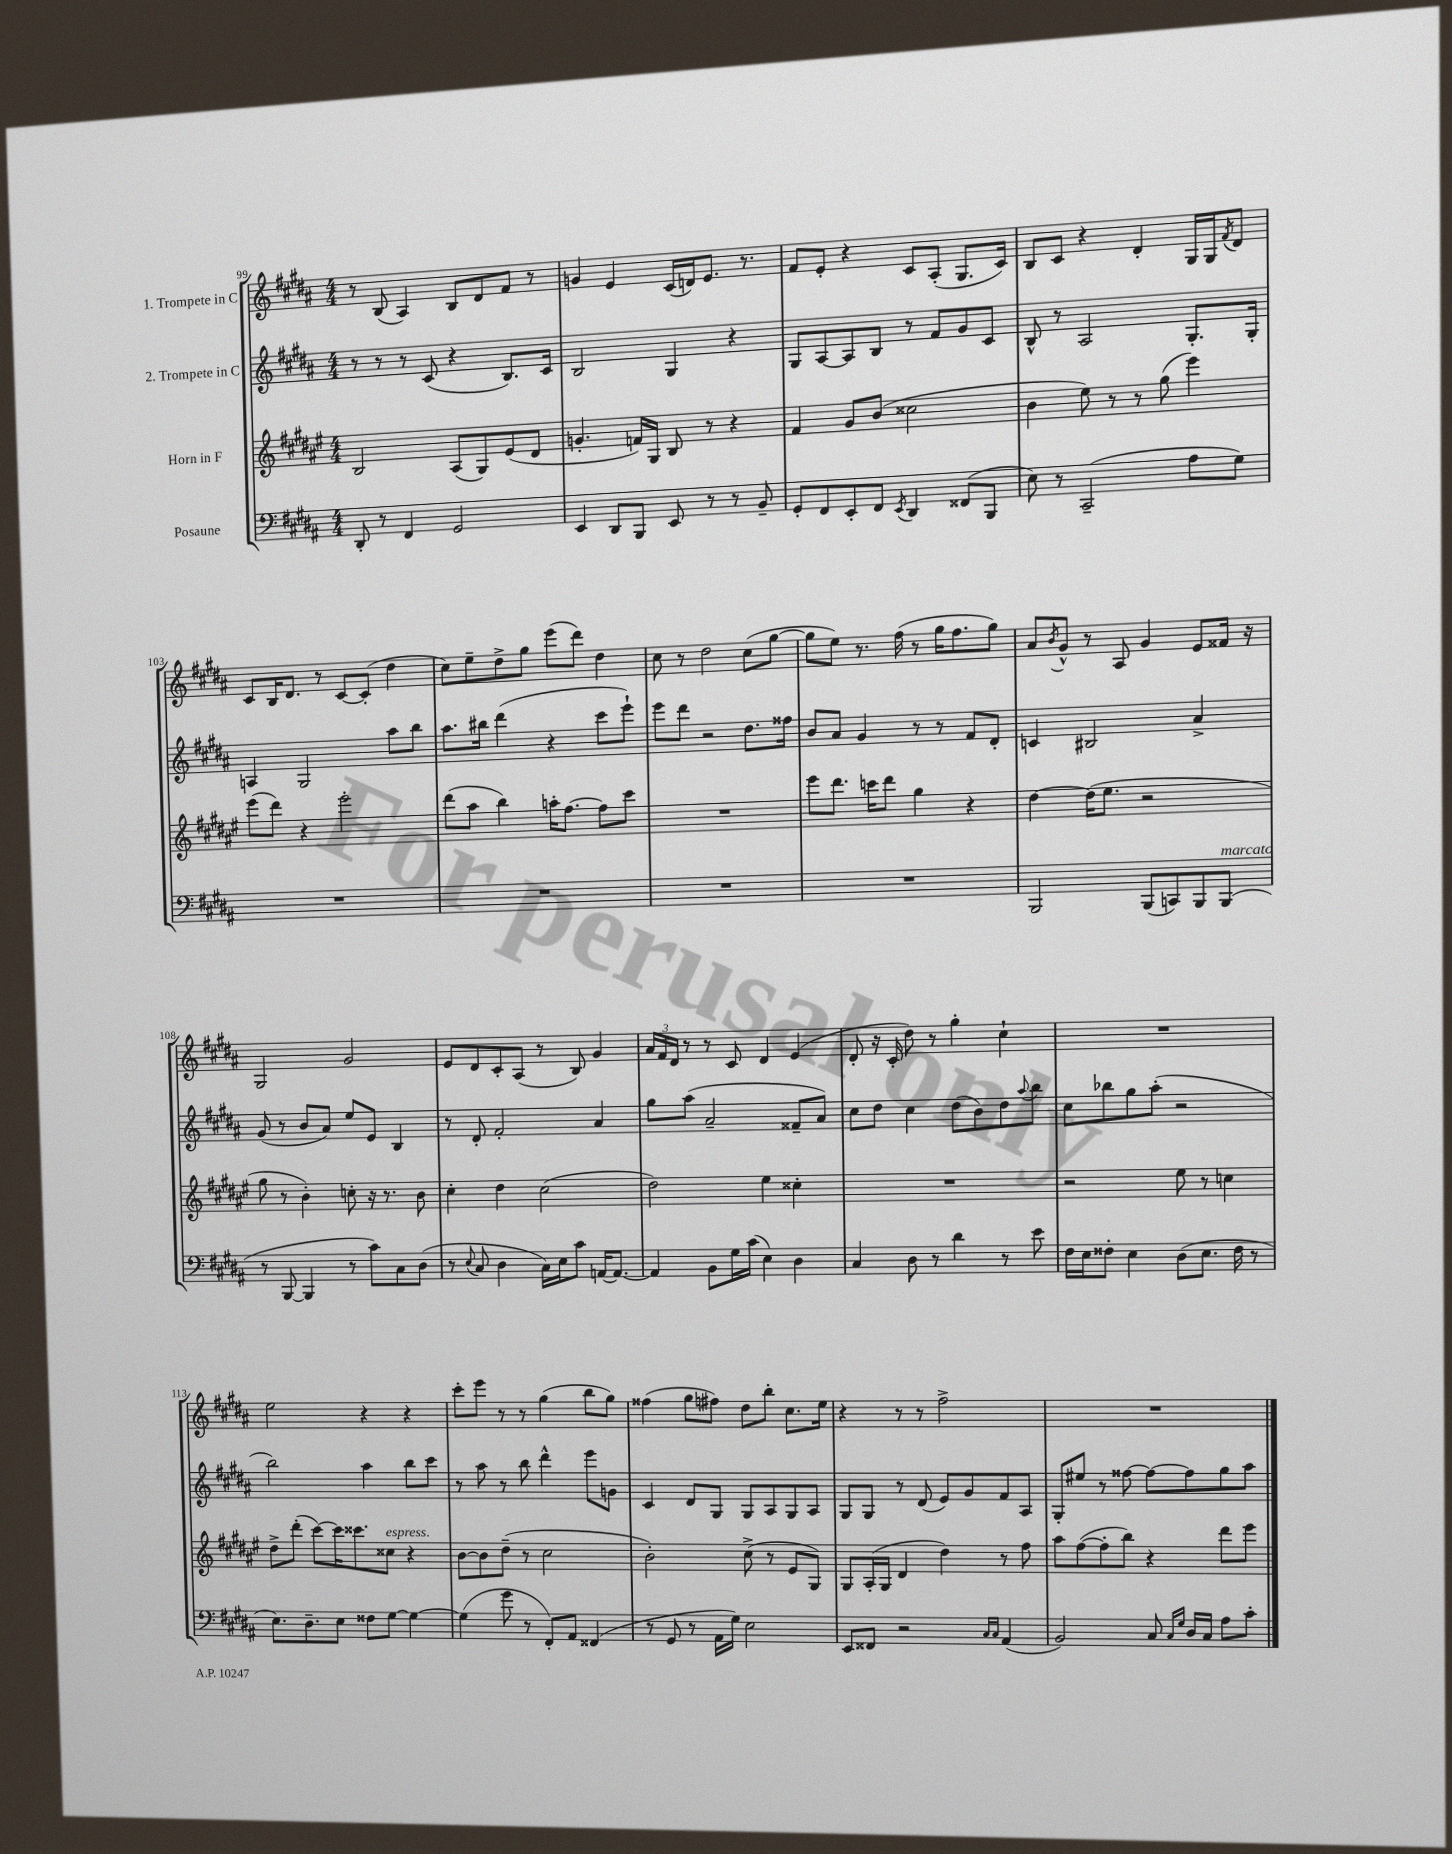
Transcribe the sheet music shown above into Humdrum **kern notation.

**kern	**kern	**kern	**kern
*staff4	*staff3	*staff2	*staff1
*clefF4	*clefG2	*clefG2	*clefG2
*k[f#c#g#d#a#]	*k[f#c#g#d#a#e#]	*k[f#c#g#d#a#]	*k[f#c#g#d#a#]
*M4/4	*M4/4	*M4/4	*M4/4
8DD#'	2B	8r	8r
8r	.	8r	(8B
4FF#	.	8r	4A#)
.	.	(8c#	.
2GG#	(8A#	4r	8B
.	8G#)	.	8d#
.	(8e#	8.B)	8f#
.	8d#	.	8r
.	.	16c#	.
=	=	=	=
4EE	4.g'	2B	4g
8DD#	.	.	4e
8BBB	16f)	.	.
.	16G#	.	.
8EE	8B	4G#	(16c#
.	.	.	16d)
8r	8r	.	8.e
8r	4r	4r	.
.	.	.	8.r
8BB~	.	.	.
=	=	=	=
8GG#'	4f#	8G#	8f#
8FF#	.	[8A#	8e'
8EE'	8g#	8A#]	4r
8FF#	(8b	8B	.
8qEE	.	.	.
4DD#	2cc##	8r	8c#
.	.	8f#	(8A#'
(8FF##	.	8g#	8.G#
8BBB	.	8c#	.
.	.	.	16c#)
=	=	=	=
8E)	4b	8B^^	8B
8r	.	8r	8c#
(2CC#~	8ee#)	2A#	4r
.	8r	.	.
.	8r	.	4d#'
.	(8gg#	.	.
8A#	4eee#)	8.G#'	16G#
.	.	.	16G#
.	.	.	8qf#
8G#)	.	.	8d#
.	.	16G#'	.
=	=	=	=
1r	(8eee#	4A	8c#
.	8ddd#)	.	16B
.	.	.	8.d#
.	4r	2G#	.
.	.	.	8r
.	2eee#'	.	[8c#
.	.	.	(8c#']
.	.	8aa#	4dd#
.	.	8bb	.
=	=	=	=
1r	(8ddd#	8.aa#	8cc#)
.	8aa#	.	8ee~
.	.	16bb#	.
.	4bb)	(4ddd#	8dd#^
.	.	.	8gg#
.	16aa'	4r	(8eee
.	[8.ff#	.	.
.	.	.	8ddd#)
.	8ff#]	8ccc#	4dd#
.	8ccc#	8eee`)	.
=	=	=	=
1r	1r	8eee	8cc#
.	.	8ddd#	8r
.	.	2r	2dd#
.	.	8.dd#	(8cc#
.	.	.	[8gg#
.	.	16ff##	.
=	=	=	=
1r	8eee#	8b	8gg#]
.	8.ddd#	8a#	8ee)
.	.	4g#	8.r
.	16ccc	.	.
.	8ddd#	.	.
.	.	.	(16ff#
.	4gg#	8r	8r
.	.	8r	16gg#
.	.	.	8.ff#
.	4r	8f#	.
.	.	8d#'	8gg#)
=	=	=	=
2BBB	[4dd#	4c	8a#
.	.	.	8qb
.	.	.	8g#^^
.	(16dd#]	2B#	8r
.	8.ee#	.	.
.	.	.	8A#
(8BBB	2r	.	4g#
8CC)	.	.	.
8BBB	.	4a#^	8e
(8BBB	.	.	16f##
.	.	.	16r
=	=	=	=
8r	8gg#	(8g#	2G#
[8BBB	8r	8r	.
4BBB]	4b')	8b	.
.	.	8a#)	.
8r	8cc'	8ee	2g#
8c#)	16r	8e	.
.	8.r	.	.
8C#	.	4B	.
(8D#	8b	.	.
=	=	=	=
8r	4cc#'	8r	8e
8qqE	.	.	.
8C#	.	8d#'	8d#
4D#	4dd#	2f#'	8c#'
.	.	.	(8A#
16C#)	(2cc#	.	8r
16E	.	.	.
8c#	.	.	8B)
[16AA	.	4a#	4g#
8.AA_	.	.	.
=	=	=	=
4AA]	2dd#)	8gg#	24a#
.	.	.	24f#
.	.	.	24d#
.	.	(8aa#	8r
8BB	.	2a#~	8r
16G#	.	.	8c#
(16c#	.	.	.
4E)	4ee#	.	4d#
4D#	4cc##'	8f##~	(4e
.	.	8a#)	.
=	=	=	=
4C#	1r	8cc#	8d#'
.	.	8dd#	16r
.	.	.	16c#'
8D#	.	4cc#	8dd#)
8r	.	.	8r
4d#	.	(8dd#	4gg#'
.	.	8b)	.
8r	.	8dd#	4cc#`
.	.	8qqaa#	.
8e	.	8bb	.
=	=	=	=
16F#	2r	8cc#	1r
16E	.	.	.
8F##'	.	8bb-	.
4E	.	8gg#	.
.	.	(8aa#'	.
(8D#	8ee#	2r	.
8.E	8r	.	.
.	4cc	.	.
16F##	.	.	.
8r	.	.	.
=	=	=	=
8.E)	8dd#^	2bb)	2ee
.	(8ddd#'	.	.
8.D#~	.	.	.
.	[8ccc#)	.	.
8E	16ccc#]	.	.
.	8.ccc##	.	.
8F##	.	4aa#	4r
[8G#	8cc##	.	.
4G#_	4r	8bb	4r
.	.	8ccc#	.
=	=	=	=
(4G#]	[8b	8r	8ccc#'
.	8b]	8aa#	8eee
8g#	(8dd#~	8r	8r
8r	8r	8bb	8r
8FF#')	2cc#	4ddd#^^	(4gg#
8AA#	.	.	.
(4FF##	.	8eee	8bb
.	.	8g	8gg#)
=	=	=	=
8r	2b')	4c#	(4ff##
8GG#	.	.	.
8r	.	8d#	8gg#
16AA#	.	8G#	8ff#)
16G#)	.	.	.
2E	(8cc#^	8G#	8dd#
.	8r	8A#	8bb'
.	8e#	8G#	8.cc#
.	8G#)	8A#	.
.	.	.	16ee
=	=	=	=
8EE	8G#	8G#	4r
8FF##	(16A#'	8G#	.
.	16G#	.	.
2r	4d#	8r	8r
.	.	(8d#	8r
.	4dd#)	8e)	2ff#^
.	.	8g#	.
16qqC#	.	.	.
16qqC#	.	.	.
(4AA#	8r	8f#	.
.	8ff#	8A#	.
=	=	=	=
2BB)	8aa#	8G#'	1r
.	([8ff#	8ee#	.
.	8ff#']	8r	.
.	8bb)	[8ff##	.
8C#	4r	8ff##_	.
16qqC#	.	.	.
16qqG#	.	.	.
16D#	.	8ff##]	.
16C#	.	.	.
8A#	8ddd#	8gg#	.
8c#'	8eee#	8aa#	.
==	==	==	==
*-	*-	*-	*-
